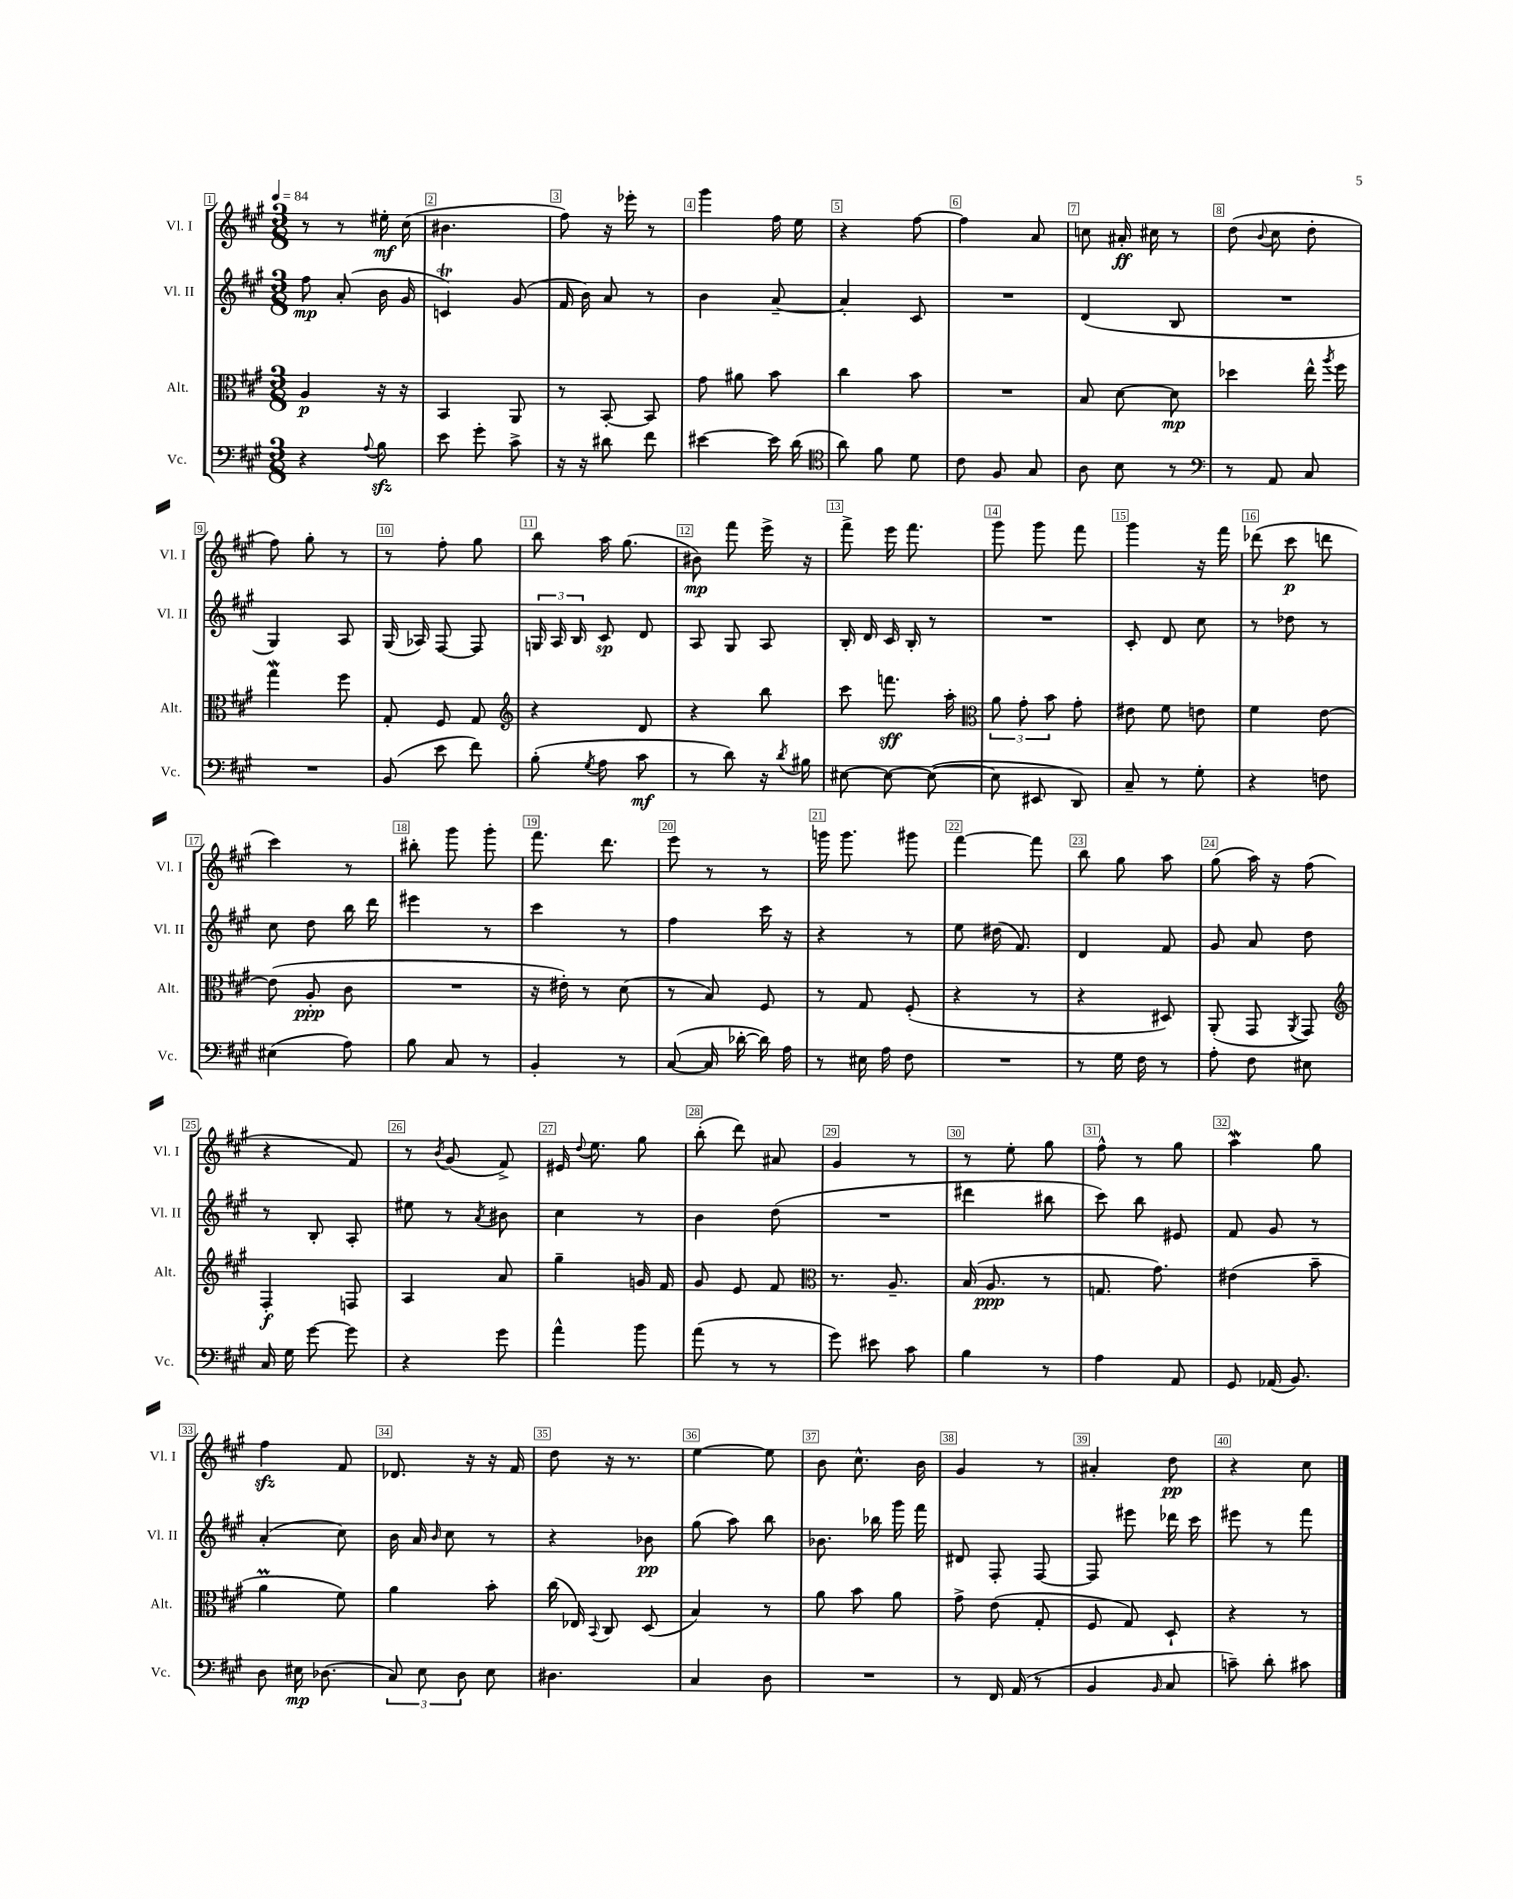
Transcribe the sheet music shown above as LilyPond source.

<<
\new StaffGroup <<
\new Staff = "s0" \with { instrumentName = "Vl. I" shortInstrumentName = "Vl. I" } {
    \clef treble \key a \major \numericTimeSignature \time 3/8 \tempo 4 = 84
    \autoBeamOff r8 r8 eis''16-.\mf cis''16( |
    bis'4. |
    fis''8) r16 ees'''16-. r8 |
    gis'''4 fis''16 e''16 |
    r4 fis''8~ |
    fis''4 a'8 |
    c''8 ais'16-.\ff cis''16 r8 |
    d''8( \appoggiatura { b'8 } cis''8 d''8-. |
    fis''8) gis''8-. r8 |
    r8 fis''8-. gis''8 |
    b''8 a''16 gis''8.( |
    bis'8\mp) fis'''8 e'''16-> r16 |
    fis'''8-> e'''16 fis'''8. |
    gis'''8 gis'''8 fis'''8 |
    gis'''4 r16 fis'''16 |
    des'''8( cis'''8\p d'''8 |
    cis'''4) r8 |
    bis''8-. gis'''8 gis'''8-. |
    fis'''8. d'''8. |
    e'''8 r8 r8 |
    g'''16 g'''8. gis'''8 |
    fis'''4~ fis'''8 |
    b''8 gis''8 a''8 |
    gis''8( a''16) r16 fis''8( |
    r4 fis'8) |
    r8 \acciaccatura { b'8 } gis'8( fis'8->) |
    eis'16 \appoggiatura { d''8 } e''8. gis''8 |
    b''8-.( d'''8) ais'8 |
    gis'4 r8 |
    r8 e''8-. gis''8 |
    fis''8-^ r8 gis''8 |
    a''4\mordent gis''8 |
    fis''4\sfz fis'8 |
    des'8. r16 r16 fis'16 |
    d''8 r16 r8. |
    e''4~ e''8 |
    b'8 cis''8.-^ b'16 |
    gis'4 r8 |
    ais'4-. d''8\pp |
    r4 cis''8 \bar "|." |
}
\new Staff = "s1" \with { instrumentName = "Vl. II" shortInstrumentName = "Vl. II" } {
    \clef treble \key a \major \numericTimeSignature \time 3/8
    \autoBeamOff fis''8\mp a'8-.( b'16 gis'16 |
    c'4\trill) gis'8( |
    fis'16 b'16) a'8 r8 |
    b'4 a'8~-- |
    a'4-. cis'8 |
    R4. |
    d'4( b8 |
    R4. |
    gis4) a8 |
    gis16( aes16) fis8~ fis8 |
    \tuplet 3/2 { g16 a16 b16 } cis'8\sp d'8 |
    a8 gis8 a8 |
    b16-. d'16 cis'16 b16-. r8 |
    R4. |
    cis'8-. d'8 cis''8 |
    r8 des''8 r8 |
    cis''8 d''8 b''16 d'''16 |
    eis'''4 r8 |
    cis'''4 r8 |
    fis''4 cis'''16 r16 |
    r4 r8 |
    e''8 dis''16( fis'8.) |
    d'4 fis'8 |
    gis'8 a'8 d''8 |
    r8 b8-. a8-. |
    eis''8 r8 \acciaccatura { a'8 } bis'8 |
    cis''4 r8 |
    b'4 d''8( |
    R4. |
    dis'''4 bis''8 |
    cis'''8) b''8 eis'8 |
    fis'8 gis'8 r8 |
    a'4-.( cis''8) |
    b'16 a'16 \grace { b'16 } cis''8 r8 |
    r4 bes'8\pp |
    gis''8( a''8) b''8 |
    bes'8. bes''16 gis'''16 fis'''16 |
    dis'8 fis8-. fis8~ |
    fis8 eis'''8 des'''16 cis'''16 |
    eis'''8 r8 fis'''8 \bar "|." |
}
\new Staff = "s2" \with { instrumentName = "Alt." shortInstrumentName = "Alt." } {
    \clef alto \key a \major \numericTimeSignature \time 3/8
    \autoBeamOff a4\p r16 r16 |
    b,4 a,8 |
    r8 b,8~-. b,8 |
    gis'8 ais'8 b'8 |
    cis''4 b'8 |
    R4. |
    b8 d'8~ d'8\mp |
    des''4 e''16-^ \acciaccatura { a''8 } fis''16 |
    gis''4\mordent fis''8 |
    gis8-. fis8 gis8 |
    \clef treble r4 d'8 |
    r4 b''8 |
    cis'''8 f'''8.\sff a''16-. |
    \clef alto \tuplet 3/2 { a'8 gis'8-. b'8 } gis'8-. |
    eis'8 fis'8 e'8 |
    fis'4 e'8~ |
    e'8( a8-.\ppp cis'8 |
    R4. |
    r16 eis'16-.) r8 d'8( |
    r8 b8) fis8 |
    r8 gis8 fis8-.( |
    r4 r8 |
    r4 dis8) |
    a,8-.( gis,8 \acciaccatura { a,8 } gis,8) |
    \clef treble fis4-.\f f8 |
    a4 a'8 |
    gis''4-- g'16 fis'16 |
    gis'8 e'8 fis'8 |
    \clef alto r8. a8.-- |
    b16( a8.\ppp r8 |
    g8. gis'8.) |
    eis'4( b'8-- |
    a'4\prall fis'8) |
    a'4 b'8-. |
    cis''16( ees16) \appoggiatura { b,8 } cis8 d8( |
    b4) r8 |
    a'8 b'8 a'8 |
    gis'8-> e'8( gis8-. |
    fis8 gis8) d8-! |
    r4 r8 \bar "|." |
}
\new Staff = "s3" \with { instrumentName = "Vc." shortInstrumentName = "Vc." } {
    \clef bass \key a \major \numericTimeSignature \time 3/8
    \autoBeamOff r4 \appoggiatura { a8 } b8\sfz |
    e'8 gis'8-. cis'8-> |
    r16 r16 dis'8 fis'8 |
    eis'4~ eis'16 d'16( |
    \clef tenor a'8) fis'8 d'8 |
    cis'8 fis8 gis8 |
    a8 b8 r8 |
    \clef bass r8 a,8 cis8 |
    R4. |
    b,8( e'8 fis'8) |
    b8-.( \acciaccatura { gis8 } a8 cis'8\mf |
    r8 d'8) r16 \acciaccatura { d'8 } bis16 |
    eis8~ eis8~ eis8~( |
    eis8 eis,8 d,8) |
    cis8-- r8 gis8-. |
    r4 f8 |
    eis4( a8) |
    b8 cis8 r8 |
    b,4-. r8 |
    cis8~( cis16 des'16~-. des'16) a16 |
    r8 eis16 a16 fis8 |
    R4. |
    r8 gis16 fis16 r8 |
    a8-. fis8 eis8 |
    cis16 gis16 gis'8~ gis'8 |
    r4 gis'8 |
    a'4-^ b'8 |
    a'8( r8 r8 |
    gis'8) eis'8 cis'8 |
    b4 r8 |
    a4 a,8 |
    gis,8 aes,16( b,8.) |
    d8 eis16\mp des8.( |
    \tuplet 3/2 { cis8) e8 d8 } e8 |
    dis4. |
    cis4 d8 |
    R4. |
    r8 fis,16 a,16( r8 |
    b,4 \grace { b,16 } cis8 |
    c'8--) d'8-. cis'8 \bar "|." |
}
>>
>>
\layout { \context { \Score \override BarNumber.break-visibility = ##(#f #t #t) barNumberVisibility = #all-bar-numbers-visible \override BarNumber.stencil = #(make-stencil-boxer 0.1 0.3 ly:text-interface::print) } }
